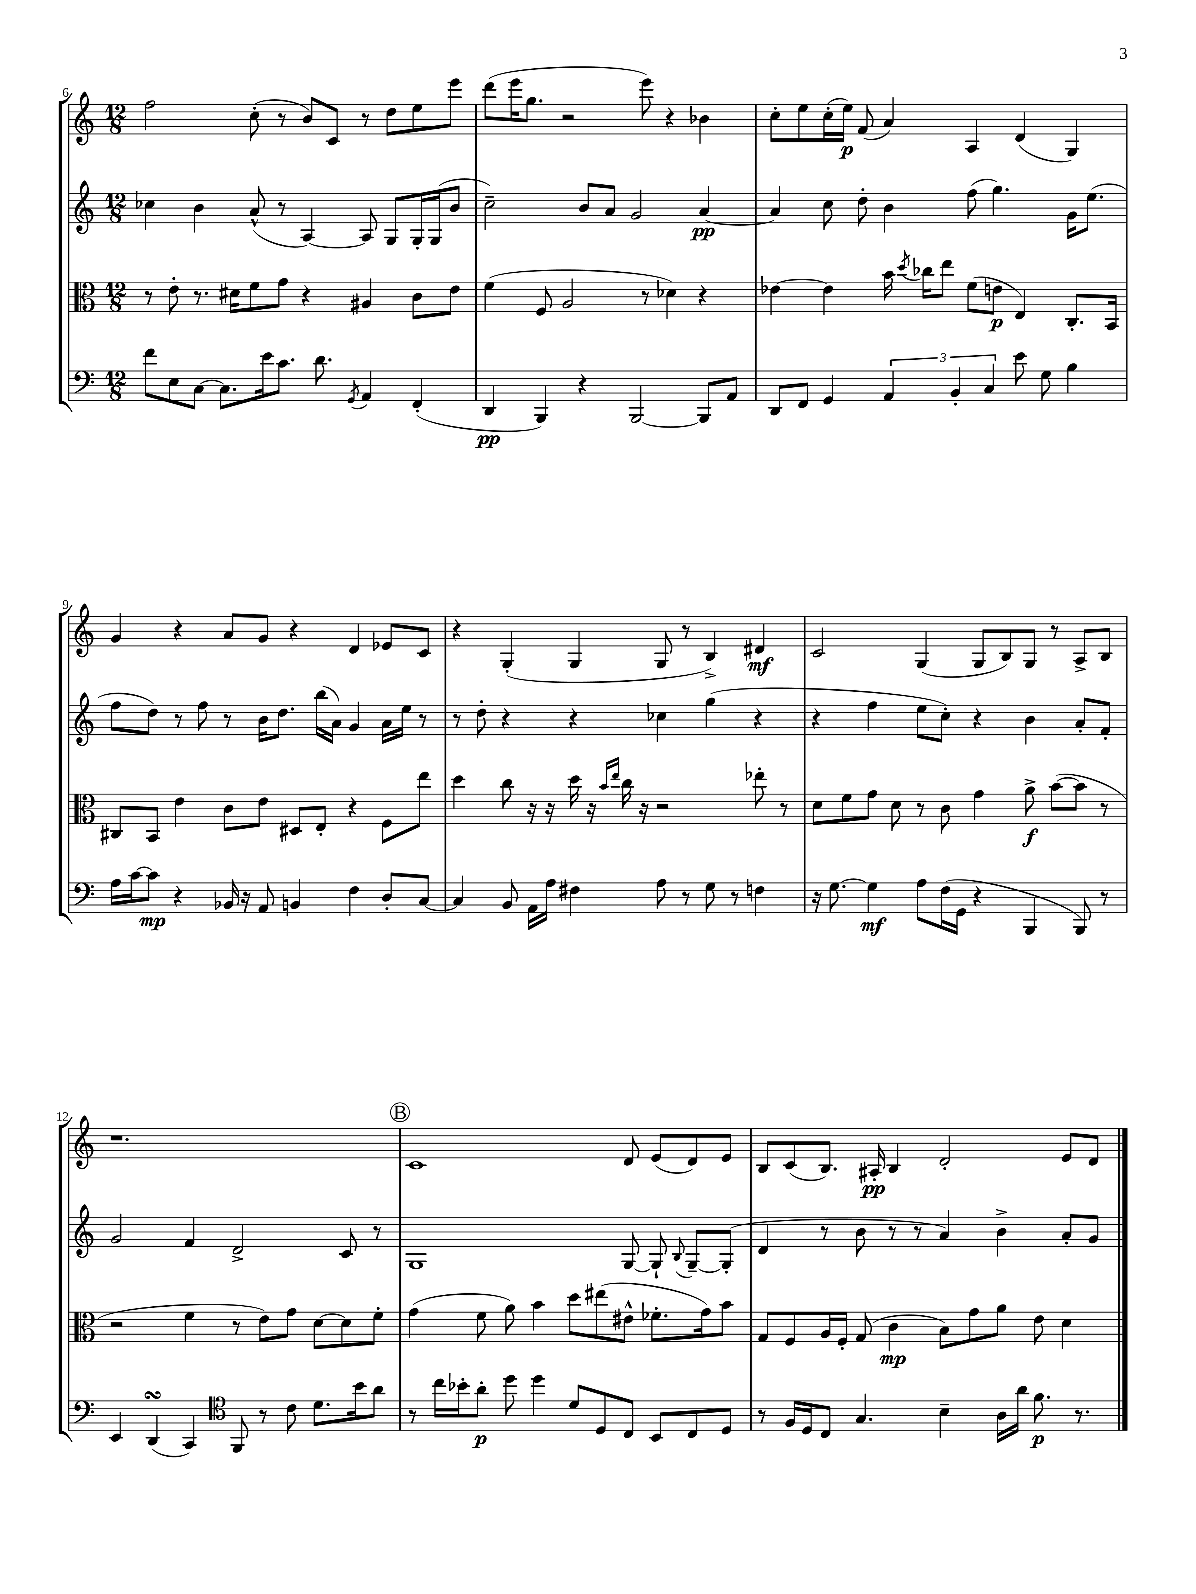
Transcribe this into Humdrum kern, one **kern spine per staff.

**kern	**kern	**kern	**kern
*staff4	*staff3	*staff2	*staff1
*clefF4	*clefC3	*clefG2	*clefG2
*k[]	*k[]	*k[]	*k[]
*M12/8	*M12/8	*M12/8	*M12/8
8f	8r	4cc-	2ff
8E	8e'	.	.
[8C	8.r	4b	.
8.C]	.	.	.
.	16d#	.	.
.	8f	(8a^^	(8cc'
16e	.	.	.
8.c	8g	8r	8r
.	4r	[4A)	8b)
8.d	.	.	.
.	.	.	8c
8qGG	.	.	.
4AA	4A#	8A]	8r
.	.	8G	8dd
(4FF'	8c	16G'	8ee
.	.	(16G	.
.	8e	8b	8eee
=	=	=	=
4DD	(4f	2cc~)	(8ddd
.	.	.	16eee
.	.	.	8.gg
4BBB)	8F	.	.
.	2A	.	2r
4r	.	8b	.
.	.	8a	.
[2BBB	.	2g	.
.	8r	.	8eee)
.	4d-)	.	4r
8BBB]	4r	[4a	4b-
8AA	.	.	.
=	=	=	=
8DD	[4e-	4a]	8cc'
8FF	.	.	8ee
4GG	4e-]	8cc	(16cc'
.	.	.	16ee)
.	.	8dd'	(8f
6AA	16b	4b	4a)
.	8qdd	.	.
.	16cc-	.	.
.	8ee	.	.
6BB'	.	.	.
.	(8f	(8ff	4A
6C	.	.	.
.	8e	4.gg)	.
8e	4E)	.	(4d
8G	.	.	.
4B	8.C'	16g	4G)
.	.	(8.ee	.
.	16BB	.	.
=	=	=	=
16A	8C#	8ff	4g
[16c	.	.	.
8c]	8BB	8dd)	.
4r	4e	8r	4r
.	.	8ff	.
16BB-	8c	8r	8a
16r	.	.	.
8AA	8e	16b	8g
.	.	8.dd	.
4BB	8D#	.	4r
.	8E'	(16bb	.
.	.	16a)	.
4F	4r	4g	4d
8D'	8F	16a	8e-
.	.	16ee	.
[8C	8ee	8r	8c
=	=	=	=
4C]	4dd	8r	4r
.	.	8dd'	.
8BB	8cc	4r	(4G'
16AA	16r	.	.
16A	16r	.	.
4F#	16dd	4r	4G
.	16r	.	.
.	16qqb	.	.
.	16qqee	.	.
.	16cc	.	.
.	16r	.	.
8A	2r	4cc-	8G
8r	.	.	8r
8G	.	(4gg	4B^)
8r	.	.	.
4F	8ee-'	4r	4d#
.	8r	.	.
=	=	=	=
16r	8d	4r	2c
[8.G	.	.	.
.	8f	.	.
4G]	8g	4ff	.
.	8d	.	.
8A	8r	8ee	(4G
(16F	8c	8cc')	.
16GG	.	.	.
4r	4g	4r	8G
.	.	.	8B)
4BBB	8a^	4b	8G
.	([8b	.	8r
8BBB)	8b]	8a'	8A^
8r	8r	8f'	8B
=	=	=	=
4EE	2r	2g	1.r
(4DD	.	.	.
4CC)	4f	4f	.
*clefC4	*	*	*
8FF	8r	2d^	.
8r	8e)	.	.
8c	8g	.	.
8.d	[8d	.	.
.	8d]	8c	.
16b	.	.	.
8a	8f'	8r	.
=	=	=	=
8r	(4g	1G	1c
16cc	.	.	.
16b-'	.	.	.
8a'	8f	.	.
8dd	8a)	.	.
4dd	4b	.	.
8d	8dd	.	.
8D	(8ee#	.	.
8C	8e#^^	[8G	8d
8BB	8.f-'	8G`]	(8e
.	.	8qqB	.
8C	.	[8G~	8d)
.	16g)	.	.
8D	8b	(8G']	8e
=	=	=	=
8r	8G	4d	8B
16F	8F	.	(8c
16D	.	.	.
8C	16A	8r	8.B)
.	16F'	.	.
4.G	(8G	8b	.
.	.	.	16A#'
.	4c	8r	4B
.	.	8r	.
4B~	8B)	4a)	2d'
.	8g	.	.
16A	8a	4b^	.
16a	.	.	.
8.f	8e	.	.
.	4d	8a'	8e
8.r	.	.	.
.	.	8g	8d
==	==	==	==
*-	*-	*-	*-
